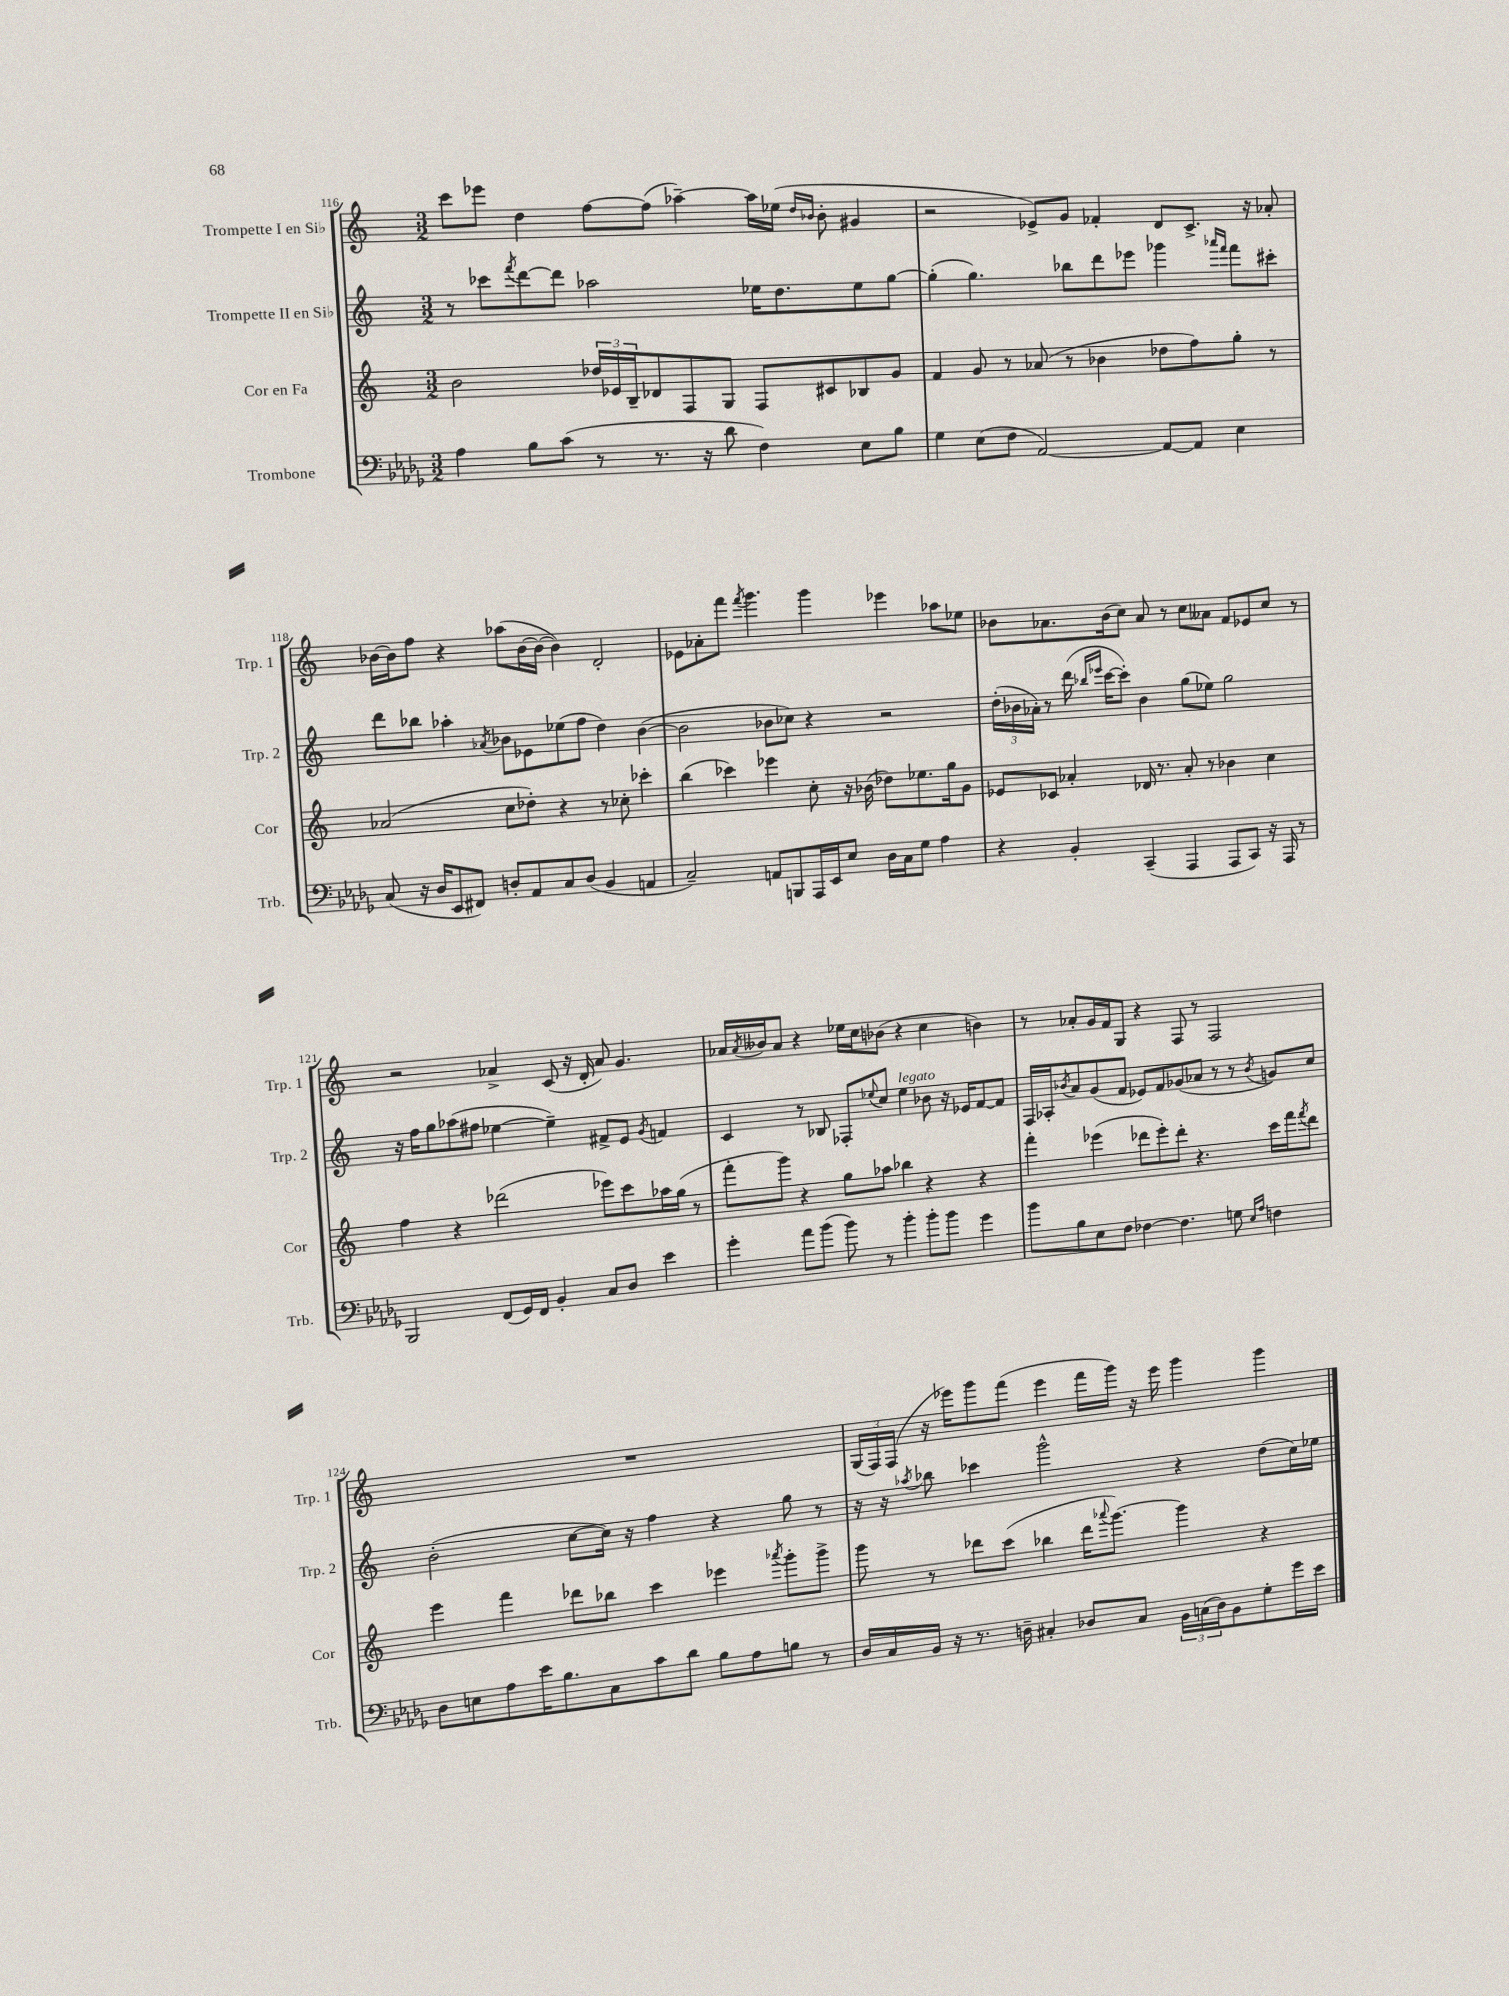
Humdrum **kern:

**kern	**kern	**kern	**kern
*part4	*part3	*part2	*part1
*staff4	*staff3	*staff2	*staff1
*I"Trombone	*I"Cor en Fa	*I"Trompette II en Si♭	*I"Trompette I en Si♭
*I'Trb.	*I'Cor	*I'Trp. 2	*I'Trp. 1
*clefF4	*clefG2	*clefG2	*clefG2
*k[b-e-a-d-g-]	*k[]	*k[]	*k[]
*M3/2	*M3/2	*M3/2	*M3/2
=116	=116	=116	=116
4A-\	2b\	8r	8ccc\L
.	.	8ccc-X\L	8eee-X\J
.	.	8qfff/	.
8B-\L	.	[8ddd\	4dd\
(8c\J	.	8ddd\J]	.
8r	24dd-X/LL	2aa-X\	[8ff\L
.	24e-X/	.	.
.	24B~/J	.	.
8.r	8d-X/	.	(8ff\J]
.	8F/	.	[4aa-X~\)
16r	.	.	.
8d-\	8G/J	.	.
4F\)	8F/L	16ee-X\KL	16aa-\LL]
.	.	8.dd\	(16ee-X\JJ
.	.	.	16qqdd/LL
.	.	.	16qqb-X/JJ
.	8c#X/	.	8b-'\
8E-\L	8B-X/	8ee-\	4g#X/
8B-\J	8g/J	[8gg\J	.
=117	=117	=117	=117
4G-\	4f/	(4gg'\]	2r
(8E-\L	8g/	4.gg\)	.
8F\J	8r	.	.
[2AA-/)	(8a-X/	.	8e-X^/L)
.	8r	8bb-X\L	8g/J
.	4b-X\	8ddd\	4f-X'/
.	.	8eee-X\J	.
8AA-/L_	8dd-X\L	4ggg-X\	8d/L
8AA-/J]	8ff\)	.	8.c^/J
.	.	16qqaaa-X/LL	.
.	.	16qqfff/JJ	.
4E-\	8gg'\J	8fff\L	.
.	.	.	16r
.	8r	8ccc#X'\J	8a-X'/
!!LO:LB:g=z
=118	=118	=118	=118
(8C/	(2a-X/	8ddd\L	[16b-X\LL
.	.	.	16b-\J]
16r	.	8bb-X\J	8ff\J
16D-/KL	.	.	.
8EE-/	.	4aa-X'\	4r
8FF#X/J)	.	.	.
.	.	8qa-X/	.
8Dn'/L	8cc\L	8b-X\L	(8aa-X\L
8AA-/	8dd-X'\J)	8e-X\	[16b-\L
.	.	.	16b-\JJ_
8C/	4r	(8ee-X\	4b-\])
(8D/J	.	8ff\J	.
4BB-/	8r	4dd\)	2d'/
.	8cc-X'\	.	.
4AAn/	4ccc-X'\	([4b-\	.
=119	=119	=119	=119
2C~/)	(4bb\	2b-\]	8e-X\L
.	.	.	8a-X'\
.	4ccc-X\)	.	8fff\J
.	.	.	8qfff/
.	.	.	4.ggg\
8AAn/L	4eee-X\	8b-X\L	.
8BBBn/	.	8cc-X\J)	.
16AAA-/L	8cc'\	4r	4ggg\
16EE-/J	.	.	.
8E-/J	16r	.	.
.	(16b-X\	.	.
16D-\LL	8dd-X\L)	2r	4eee-X\
16C\J	.	.	.
8G-\J	8.ee-X\	.	.
4A-\	.	.	8aa-X\L
.	16gg\k	.	.
.	8g\J	.	8ee-X\J
=120	=120	=120	=120
4r	8e-X/L	(24dd'\LL	8b-X\L
.	.	24b-X\	.
.	.	24a-X'\JJ)	.
.	8c-X/J	8r	8.a-X\
4BB-'/	4a-X'/	(16ddd\	.
.	.	16qqbb-X/LL	.
.	.	16qqeee-X/JJ	.
.	.	[16ccc\KL	(16b-\k
.	.	8ccc'\J])	8cc\J)
(4CC~/	16d-X/	4b-\	8a-/
.	8.r	.	.
.	.	.	8r
4AAA-/	8a-'/	(8gg\L	8cc\L
.	8r	8ee-X\J)	8a--X\J
8AAA-/L	4b-X\	2gg\	8f/L
8CC/J)	.	.	8e-X/
16r	4cc\	.	8cc/J
16AAA-/	.	.	.
8r	.	.	8r
!!LO:LB:g=z
=121	=121	=121	=121
2BBB-/	4ff\	16r	2r
.	.	16ff\KL	.
.	.	8gg\	.
.	4r	(8aa-X\	.
.	.	8ff#X\J	.
(8FF/L	(2ddd-X\	[4ee-X\	4a-X^/
16GG-/L)	.	.	.
16FF/JJ	.	.	.
4BB-'/	.	4ee-~\])	(8c/
.	.	.	16r
.	.	.	16d'/
8C/L	8eee-X\L)	8f#X^/L	8a-/)
8D-/J	8ccc\	8e/J	4.g/
.	.	8qg/	.
4e-\	16aa-X\L	4fn/	.
.	(16gg\JJ	.	.
.	8r	.	.
=122	=122	=122	=122
4g-'\	8fff'\L	4c/	16a-X/LL
.	.	.	8qa-/
.	.	.	16b--X/J
.	8ggg\J)	.	8a-/J
8a-\L	4r	8r	4r
(8b-\J	.	8B-X/	.
8b-\)	8gg\L	8F-X'/L	16ee-X\LL
.	.	.	16cc\J
.	.	8qqee-X/	.
8r	8aa-X\J	8cc/J	(8b-X\J
!	!	!LO:TX:a:i:t=legato	!
4b-'\	4bb-X\	4ee-\	4r
8b-'\L	4r	8b-X\	4cc\
8b-\J	.	16r	.
.	.	16e-X/KL	.
4g-\	4r	[8f/	4bn\)
.	.	8f/J]	.
=123	=123	=123	=123
8b-\L	4fff'\	16F/LL	8r
.	.	16A-X'/J	.
.	.	8qb-X/	.
8B-\	.	8a/	8a-X'/L
8E-\	(4eee-X\	(8g/	16g/L
.	.	.	16f/J
8F\J	.	8f/J	8G/J
[4F-X\	8ddd-X\L	8e-X/L)	4r
.	8eee-'\)	8f/	.
4.F-\]	8ddd-'\J	(8g-X/	8F/
.	4.r	8a-X/J	8r
.	.	8r	2F/
8Gn\	.	8r	.
16qqE-/LL	.	.	.
16qqA-/JJ	.	8qb-/	.
4Fn\	16ccc\LL	8gn/L)	.
.	16fff\J	.	.
.	8qfff/	.	.
.	8ddd-\J	8cc/J	.
!!LO:LB:g=z
=124	=124	=124	=124
8D-\L	4eee\	(2b'\	1.r
8En\	.	.	.
8A-\	4fff\	.	.
16e-\K	.	.	.
8.B-\	.	.	.
.	8ddd-X\L	[8cc\L	.
8C\	8bb-X\J	16cc\Jk])	.
.	.	16r	.
8c\	4ccc\	4ff\	.
8d-\J	.	.	.
8B-\L	4eee-X\	4r	.
8A-\	.	.	.
.	8qaaa-X/	.	.
8Bn\J	8ggg'\L	8gg\	.
8r	8ggg^\J	8r	.
=125	=125	=125	=125
16D-/LL	8ggg\	16r	(24G/LL
.	.	.	24F/)
16C/	.	16r	.
.	.	.	(24F/JJ
.	.	8qaa-X/	.
16BB-/JJ	8r	8bb-X\	16r
16r	.	.	16eee-X\KL)
8.r	8ddd-X\L	4ccc-X\	8ggg\
.	(8ccc\J	.	(8fff\J
16Dn~\	.	.	.
4C#X'/	4bb-X\	2ggg^^\	4eee-\
8D-X/L	16ddd-\KL	.	16fff\LL
.	8qqaaa-X/	.	.
.	[8.ggg\J)	.	16ggg\JJ)
8C#/J	.	.	16r
.	.	.	16eee-\
24BB-\LL	4ggg\]	4r	4ggg\
(24Cn\	.	.	.
24D-\J)	.	.	.
8BB-\	.	.	.
8G-'\	4r	(8dd\L	4ggg\
16g-\L	.	16cc\L)	.
16e-\JJ	.	16ee-X\JJ	.
==	==	==	==
*-	*-	*-	*-
